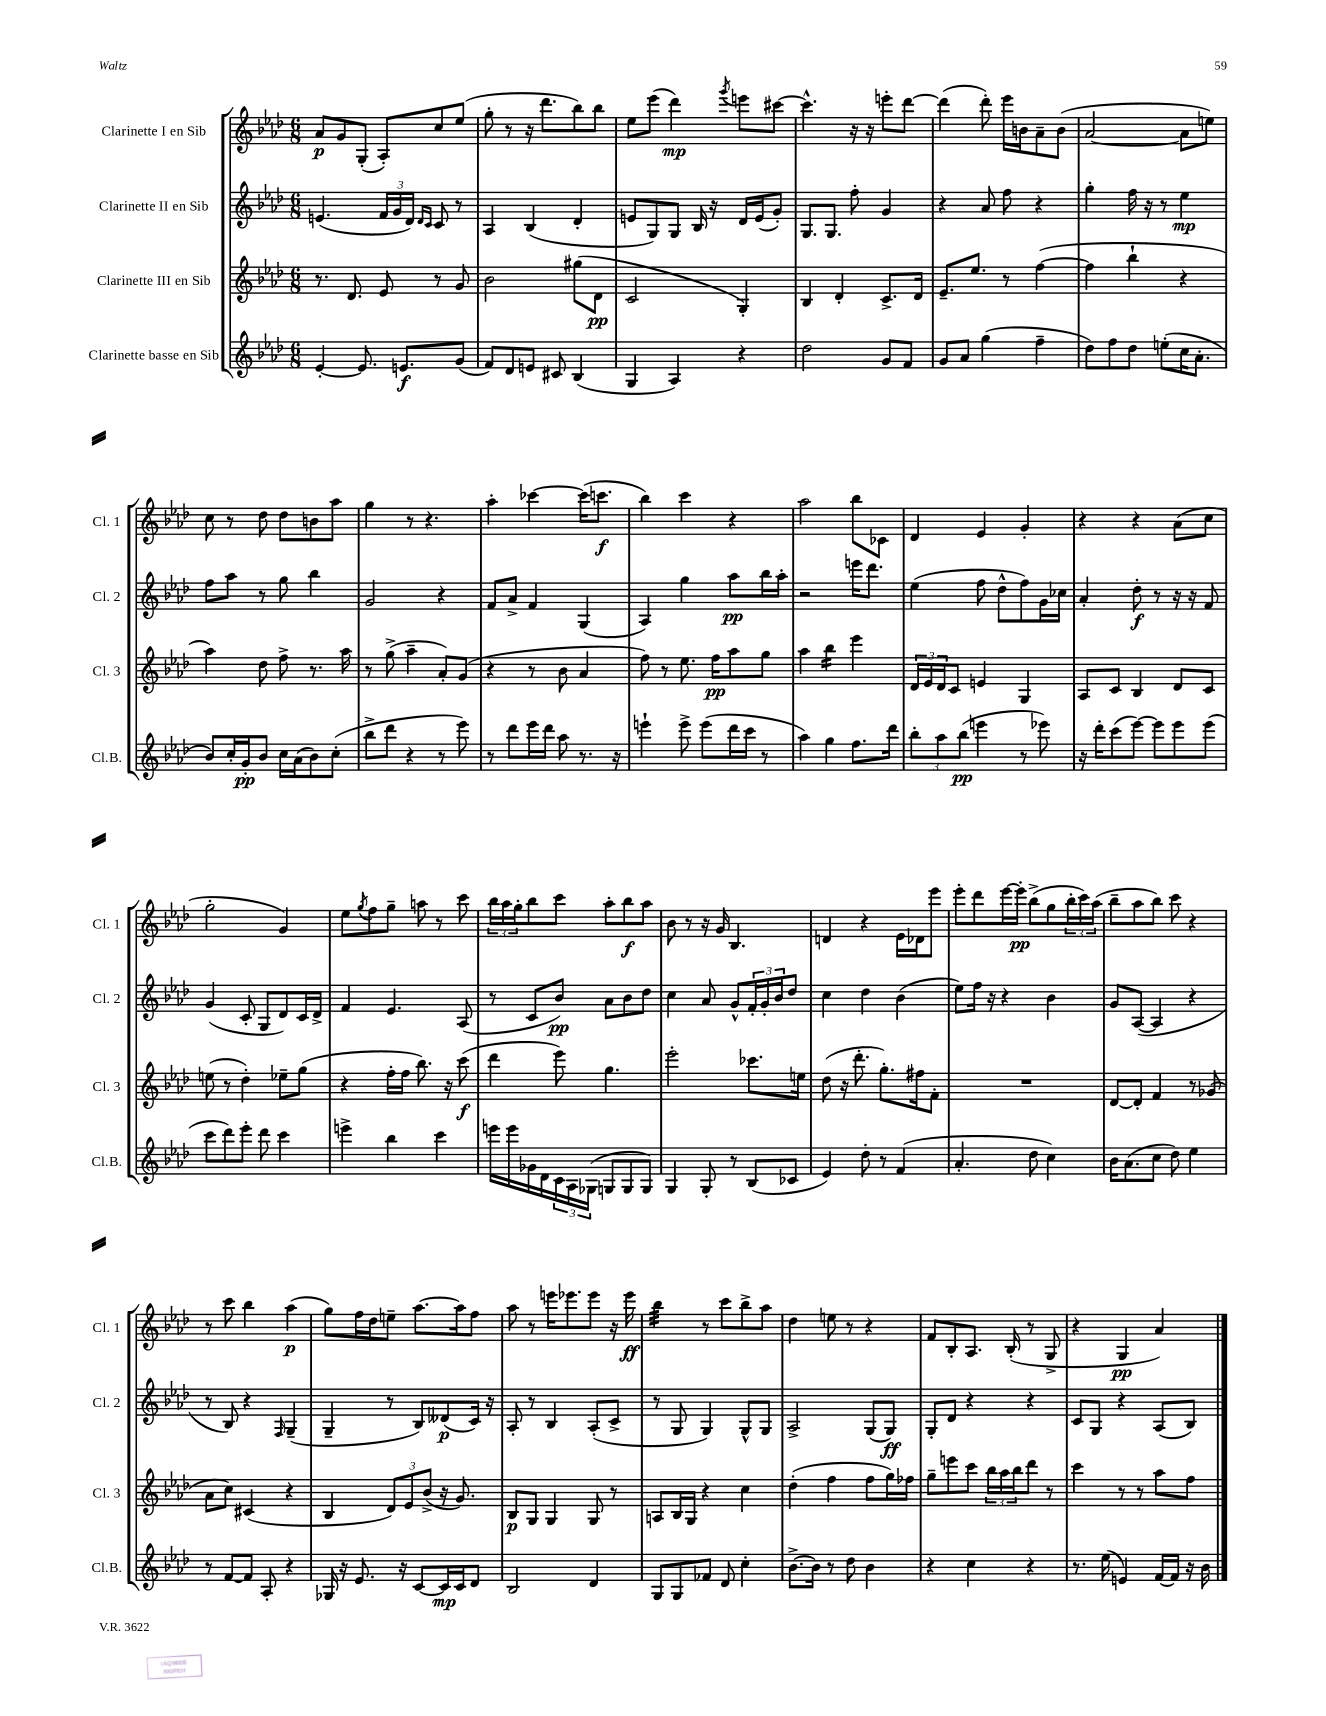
<<
\new StaffGroup <<
\new Staff = "s0" \with { instrumentName = "Clarinette I en Sib" shortInstrumentName = "Cl. 1" } {
    \clef treble \key aes \major \numericTimeSignature \time 6/8
    aes'8\p g'8 g8-.( aes8-.) c''8 ees''8( |
    g''8-. r8 r16 des'''8. bes''8) bes''8 |
    ees''8 ees'''8( des'''4\mp) \acciaccatura { g'''8 } e'''8 cis'''8~ |
    cis'''4.-^ r16 r16 e'''8-. des'''8~ |
    des'''4( des'''8-.) ees'''16 b'16 aes'8-- b'8( |
    aes'2~ aes'8 e''8) |
    c''8 r8 des''8 des''8 b'8 aes''8 |
    g''4 r8 r4. |
    aes''4-. ces'''4~ ces'''16( c'''8.\f |
    bes''4) c'''4 r4 |
    aes''2 bes''8 ces'8 |
    des'4 ees'4 g'4-. |
    r4 r4 aes'8( c''8 |
    g''2-. g'4) |
    ees''8 \acciaccatura { g''8 } f''8 g''8-- a''8 r8 c'''8 |
    \tuplet 3/2 { bes''16 aes''16 g''16-. } bes''8 c'''8 aes''8-. bes''8\f aes''8 |
    bes'8 r8 r16 g'16 bes4. |
    d'4 r4 ees'16 des'16 ees'''8 |
    ees'''8-. des'''8 ees'''16~ ees'''16-.\pp bes''8->( g''8 \tuplet 3/2 { bes''16-. c'''16) aes''16( } |
    bes''8-- aes''8 bes''8) c'''8 r4 |
    r8 c'''8 bes''4 aes''4\p( |
    g''8) f''16 des''16 e''8-- aes''8.~ aes''16 f''8 |
    aes''8 r8 e'''16 ees'''8. ees'''8 r16 ees'''16\ff |
    bes''4:32 r8 c'''8 bes''8-> aes''8 |
    des''4 e''8 r8 r4 |
    f'8 bes8-. aes8. bes16-.( r8 g8-> |
    r4 g4\pp aes'4) \bar "|." |
}
\new Staff = "s1" \with { instrumentName = "Clarinette II en Sib" shortInstrumentName = "Cl. 2" } {
    \clef treble \key aes \major \numericTimeSignature \time 6/8
    e'4.( \tuplet 3/2 { f'16 g'16 des'16) } \grace { des'16 c'16 } c'8 r8 |
    aes4 bes4( des'4-. |
    e'8 g8) g8 bes16 r16 des'16 e'16( g'8-.) |
    g8. g8. f''8-. g'4 |
    r4 aes'8 f''8 r4 |
    g''4-. f''16 r16 r8 ees''4\mp |
    f''8 aes''8 r8 g''8 bes''4 |
    g'2 r4 |
    f'8 aes'8-> f'4 g4( |
    aes4) g''4 aes''8\pp bes''16 aes''16-. |
    r2 e'''16 des'''8. |
    ees''4( f''8 des''8-^ f''8) g'16 ces''16 |
    aes'4-. des''8-.\f r8 r16 r16 f'8 |
    g'4( c'8-. g8 des'8) c'16 des'16-> |
    f'4 ees'4. aes8( |
    r8 c'8 bes'8\pp) aes'8 bes'8 des''8 |
    c''4 aes'8 g'8-^ \tuplet 3/2 { f'16-. g'16-. bes'16 } des''8 |
    c''4 des''4 bes'4( |
    ees''8) f''16 r16 r4 bes'4 |
    g'8 aes8~( aes4 r4 |
    r8 bes8) r4 \grace { f16 } g4--( |
    g4-- r8 bes8) deses'8\p( c'16) r16 |
    aes8-. r8 bes4 aes8-.( c'8-> |
    r8 g8 g4) g8-^ g8 |
    aes2-> g8( g8\ff) |
    g8-. des'8 r4 r4 |
    c'8 g8 r4 aes8( bes8) \bar "|." |
}
\new Staff = "s2" \with { instrumentName = "Clarinette III en Sib" shortInstrumentName = "Cl. 3" } {
    \clef treble \key aes \major \numericTimeSignature \time 6/8
    r8. des'8. ees'8 r8 g'8 |
    bes'2 gis''8( des'8\pp |
    c'2 g4-.) |
    bes4 des'4-. c'8.-> des'16 |
    ees'8.-- ees''8. r8 f''4~( |
    f''4 bes''4-! r4 |
    aes''4) des''8 f''8-> r8. aes''16 |
    r8 g''8->( aes''4-- aes'8-.) g'8( |
    r4 r8 bes'8 aes'4 |
    f''8) r8 ees''8. f''16\pp aes''8 g''8 |
    aes''4 bes''4:16 ees'''4 |
    \tuplet 3/2 { des'16 ees'16 des'16 } c'8 e'4 g4 |
    aes8 c'8 bes4 des'8 c'8 |
    e''8( r8 des''4-.) ees''8-- g''8( |
    r4 f''16-. f''16 bes''8.) r16 c'''8\f( |
    des'''4 ees'''8) g''4. |
    ees'''2-. ces'''8. e''16 |
    des''8( r16 des'''8.-. g''8.-.) fis''16 f'8-. |
    R2. |
    des'8~ des'8-. f'4 r8 ges'8( |
    aes'8 c''8) cis'4( r4 |
    bes4 \tuplet 3/2 { des'8) ees'8 bes'8->( } r16 g'8.) |
    bes8\p g8 g4 g8 r8 |
    a8 bes16 g16 r4 c''4 |
    des''4-.( f''4 f''8 g''16) fes''16 |
    g''8-- e'''8 c'''8 \tuplet 3/2 { bes''16 aes''16 bes''16 } des'''8 r8 |
    c'''4 r8 r8 aes''8 f''8 \bar "|." |
}
\new Staff = "s3" \with { instrumentName = "Clarinette basse en Sib" shortInstrumentName = "Cl.B." } {
    \clef treble \key aes \major \numericTimeSignature \time 6/8
    ees'4~-. ees'8. e'8.\f g'8( |
    f'8) des'8 e'8 cis'8 bes4( |
    g4 aes4) r4 |
    des''2 g'8 f'8 |
    g'8 aes'8 g''4( f''4-- |
    des''8) f''8 des''8 e''8-.( c''16 aes'8.-. |
    bes'8) c''16-. g'16-.\pp bes'8 c''16 aes'16( bes'8) c''8-.( |
    bes''8-> des'''8 r4 r8 ees'''8) |
    r8 des'''8 ees'''16 des'''16 aes''8 r8. r16 |
    e'''4-! e'''8-> e'''8( des'''16 c'''16 r8 |
    aes''4) g''4 f''8. des'''16 |
    \tuplet 3/2 { bes''8-. aes''8 bes''8\pp( } e'''4 r8 ees'''8) |
    r16 des'''16-. c'''8( ees'''8~) ees'''8 ees'''8 ees'''8( |
    c'''8 des'''8) ees'''8-. des'''8 c'''4 |
    e'''4-> bes''4 c'''4 |
    e'''16 e'''16 ges'16 des'16 \tuplet 3/2 { c'16 aes16 ges16( } g8 g8 g8) |
    g4 g8-. r8 bes8( ces'8 |
    ees'4) des''8-. r8 f'4( |
    aes'4.-. des''8 c''4) |
    bes'16 aes'8.( c''8 des''8) ees''4 |
    r8 f'8~ f'8 aes8-. r4 |
    ges16 r16 ees'8. r16 c'8~ c'16\mp c'16 des'8 |
    bes2 des'4 |
    g8 g8 fes'8 des'8 c''4-. |
    bes'8.~-> bes'16 r8 des''8 bes'4 |
    r4 c''4 r4 |
    r8. ees''16( e'4) f'16~ f'16 r16 bes'16 \bar "|." |
}
>>
>>
\layout { \context { \Score \remove "Bar_number_engraver" } }
